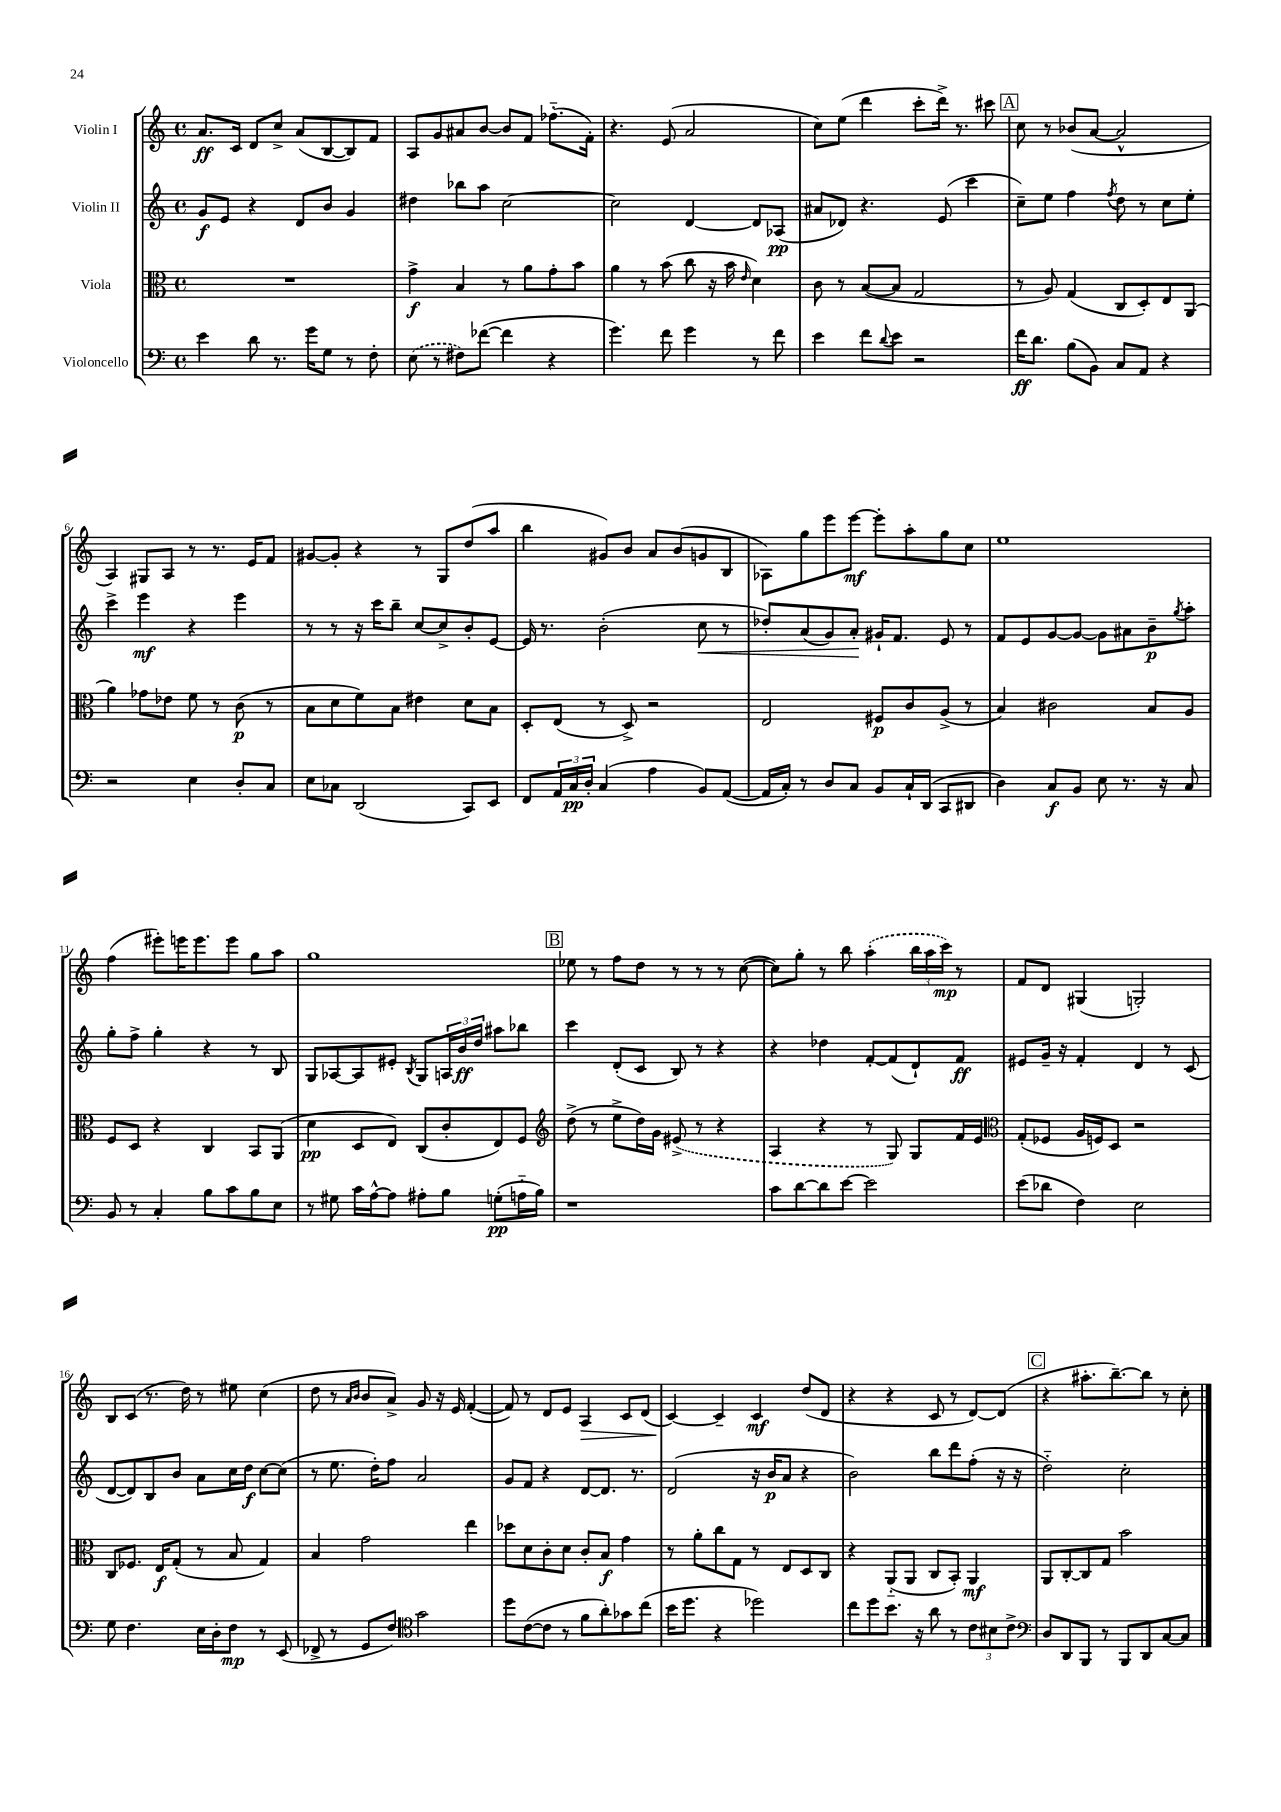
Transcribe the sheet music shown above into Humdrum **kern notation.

**kern	**kern	**kern	**kern
*staff4	*staff3	*staff2	*staff1
*clefF4	*clefC3	*clefG2	*clefG2
*k[]	*k[]	*k[]	*k[]
*M4/4	*M4/4	*M4/4	*M4/4
*met(c)	*met(c)	*met(c)	*met(c)
4e\	1r	8g/L	8.a/L
.	.	8e/J	.
.	.	.	16c/Jk
8d\	.	4r	8d/L
8.r	.	.	8cc^/J
.	.	8d/L	(8a/L
16g\LK	.	.	.
8G\J	.	8b/J	[8B/
8r	.	4g/	8B/])
8F'\	.	.	8f/J
=	=	=	=
(8E\	4g^\	4dd#\	8A/L
8r	.	.	8g/
8F#\L)	4B/	8bb-\L	8a#/
([8f-\J	.	8aa\J	[8b/J
4f-\]	8r	[2cc\	8b/]L
.	8a\L	.	8f/J
4r	8g'\	.	(8.ff-'~\L
.	8b\J	.	.
.	.	.	16f'\Jk)
=	=	=	=
4.g\)	4a\	2cc\]	4.r
.	8r	.	.
8f\	(8b\	.	(8e/
4g\	8cc\	[4d/	2a/
.	16r	.	.
.	16b\	.	.
.	16qqe/	.	.
8r	4d\)	8d/]L	.
8f\	.	(8A-/J	.
=	=	=	=
4e\	8c\	8a#/L	8cc\L)
.	8r	8d-/J)	(8ee\J
8f\L	([8B/L	4.r	4ddd\
8qqd/	.	.	.
8e\J	8B/]J	.	.
2r	2G/	.	8ccc'\L
.	.	(8e/	16ddd^\Jk)
.	.	.	8.r
.	.	4ccc\	.
.	.	.	8ccc#\
=	=	=	=
16f\LK	8r	8cc~\L)	8cc\
8.d\J	.	.	.
.	8A/)	8ee\J	8r
(8B\L	(4G/	4ff\	(8b-/L
8BB\J)	.	.	[8a/J
.	.	8qff/	.
8C/L	8C/L	8dd\	2a^^/]
8AA/J	8D'/)	8r	.
4r	8E/	8cc\L	.
.	(8AA/J	8ee'\J	.
=	=	=	=
2r	4a\)	4ccc^\	4A/)
.	8g-\L	4eee\	8G#/L
.	8e-\J	.	8A/J
4E\	8f\	4r	8r
.	8r	.	8.r
8D'/L	(8c\	4eee\	.
.	.	.	16e/LK
8C/J	8r	.	8f/J
=	=	=	=
8E\L	8B\L	8r	[8g#/L
8C-\J	8d\	8r	8g#'/]J
(2DD/	8f\)	16r	4r
.	.	16ccc\LK	.
.	8B\J	8bb~\J	.
.	4e#\	[8cc/L	8r
.	.	8cc^/]	8G/L
8CC/L)	8d\L	8b'/	(8dd/
8EE/J	8B\J	[8e/J	8aa/J
=	=	=	=
8FF/L	8D'/L	16e/]	4bb\
.	.	8.r	.
24AA/L	(8E/J	.	.
24C/	.	.	.
24D'/JJ	.	.	.
(4C/	8r	(2b'\	8g#/L)
.	8D^/)	.	8b/J
4A\	2r	.	8a/L
.	.	.	(8b/
8BB/L)	.	8cc\	8g/
([8AA/J	.	8r	8B/J
=	=	=	=
16AA/]LL	2E/	8dd-'/L)	8A-\L)
16C'/JJ)	.	.	.
8r	.	(8a/	8gg\
8D/L	.	8g/)	8eee\
8C/J	.	8a'/J	[8eee\J
8BB/L	8F#/L	16g#`/LK	8eee'\]L
.	.	8.f/J	.
16C`/L	8c/	.	8aa'\
(16DD/JJ	.	.	.
8CC/L	(8A^/J	8e/	8gg\
8DD#/J	8r	8r	8cc\J
=	=	=	=
4D\)	4B/)	8f/L	1ee
.	.	8e/	.
8C/L	2c#\	[8g/	.
8BB/J	.	8g/_J	.
8E\	.	8g\]L	.
8.r	.	8a#\	.
.	8B/L	8b~\	.
16r	.	.	.
.	.	8qgg/	.
8C/	8A/J	8aa'\J	.
=	=	=	=
8BB/	8F/L	8gg'\L	(4ff\
8r	8D/J	8ff^\J	.
4C'/	4r	4gg'\	8eee#'\L)
.	.	.	16eee\K
.	.	.	8.eee\
8B\L	4C/	4r	.
8c\	.	.	8eee\J
8B\	8BB/L	8r	8gg\L
8E\J	(8AA/J	8B/	8aa\J
=	=	=	=
8r	4d\	8G/L	1gg
8G#\	.	[8A-/	.
16c\LL	8D/L	8A-/]	.
[16A^^\J	.	.	.
8A\]J	8E/J)	8e#'/J	.
.	.	8qB/	.
8A#'\L	(8C/L	8G/L	.
8B\J	8c'/	24A/L	.
.	.	24b/	.
.	.	24dd/JJ	.
(8G'\L	8E/)	8aa#\L	.
16A'~\L	8F/J	8bb-\J	.
16B\JJ)	.	.	.
=	=	=	=
*	*clefG2	*	*
1r	(8dd^\	4ccc\	8ee-\
.	8r	.	8r
.	8ee^\L	(8d'/L	8ff\L
.	16dd\L)	8c/J	8dd\J
.	16g\JJ	.	.
.	(8e#^/	8B/)	8r
.	8r	8r	8r
.	4r	4r	8r
.	.	.	([8cc\
=	=	=	=
8c\L	4A/	4r	8cc\]L)
[8d\	.	.	8gg'\J
8d\]	4r	4dd-\	8r
[8e\J	.	.	8bb\
2e\]	8r	[8f'/L	(4aa'\
.	8G/)	(8f/]	.
.	8G/L	8d`/)	24bb\LL
.	.	.	24aa\
.	.	.	24ccc\JJ)
.	16f/L	8f/J	8r
.	16e/JJ	.	.
=	=	=	=
*	*clefC3	*	*
(8e\L	(8G'/L	8e#/L	8f/L
8d-\J	8F-/J	16g~/Jk	8d/J
.	.	16r	.
4F\)	16A/LL	4f'/	(4G#/
.	16F/J)	.	.
.	8D/J	.	.
2E\	2r	4d/	2G'/)
.	.	8r	.
.	.	(8c/	.
=	=	=	=
8G\	8C/L	[8d/L	8B/L
4.F\	8.F-/J	8d/])	(8c/J
.	.	8B/	8.r
.	16E/LK	.	.
.	(8G'/J	8b/J	.
.	.	.	16dd\)
16E\LL	8r	8a\L	8r
16D'\J	.	.	.
8F\J	8B/	16cc\L	8ee#\
.	.	16dd\JJ	.
8r	4G/)	[8cc\L	(4cc\
(8EE/	.	(8cc\]J	.
=	=	=	=
8FF-^/	4B/	8r	8dd\
8r	.	8.ee\	8r
.	.	.	16qqa/LL
.	.	.	16qqb/JJ
8GG/L	2g\	.	8b/L
.	.	16dd'\LK)	.
8F/J)	.	8ff\J	8a^/J)
*clefC4	*	*	*
2g\	.	2a/	8g/
.	.	.	16r
.	.	.	16e/
.	4ee\	.	([4f'/
=	=	=	=
8dd\L	8dd-\L	8g/L	8f/])
([8c\	8d\	8f/J	8r
8c\]J	8c'\	4r	8d/L
8r	8d\J	.	8e/J
8f\L	8c'/L	[8d/L	4A/
8a'\)	8B/J	8.d/]J	.
8g-\	4g\	.	8c/L
.	.	8.r	.
(8cc\J	.	.	(8d/J
=	=	=	=
16b\LK	8r	(2d/	[4c/)
8.dd\J	.	.	.
.	8a'\L	.	.
4r	8cc\	.	4c~/]
.	8G\J	.	.
2dd-\)	8r	16r	4c/
.	.	16b/LK	.
.	8E/L	8a/J	.
.	8D/	4r	(8dd/L
.	8C/J	.	8d/J
=	=	=	=
8cc\L	4r	2b\)	4r
8dd\	.	.	.
8.b\J	(8AA'~/L	.	4r
.	8AA/J	.	.
16r	.	.	.
8a\	8C/L	8bb\L	8c/
8r	8BB'/J)	8ddd\	8r
12c\L	4AA/	(8ff'\J	[8d/L)
12B#\	.	.	.
.	.	16r	(8d/]J
12c^\J	.	.	.
.	.	16r	.
=	=	=	=
*clefF4	*	*	*
8D/L	8AA/L	2dd'~\)	4r
8DD/	[8C'/	.	.
8BBB/J	8C/]	.	8.aa#'\L
8r	8G/J	.	.
.	.	.	[8.bb~\)
8BBB/L	2b\	2cc'\	.
8DD/	.	.	8bb\]J
[8C/	.	.	8r
8C/]J	.	.	8cc'\
==	==	==	==
*-	*-	*-	*-
